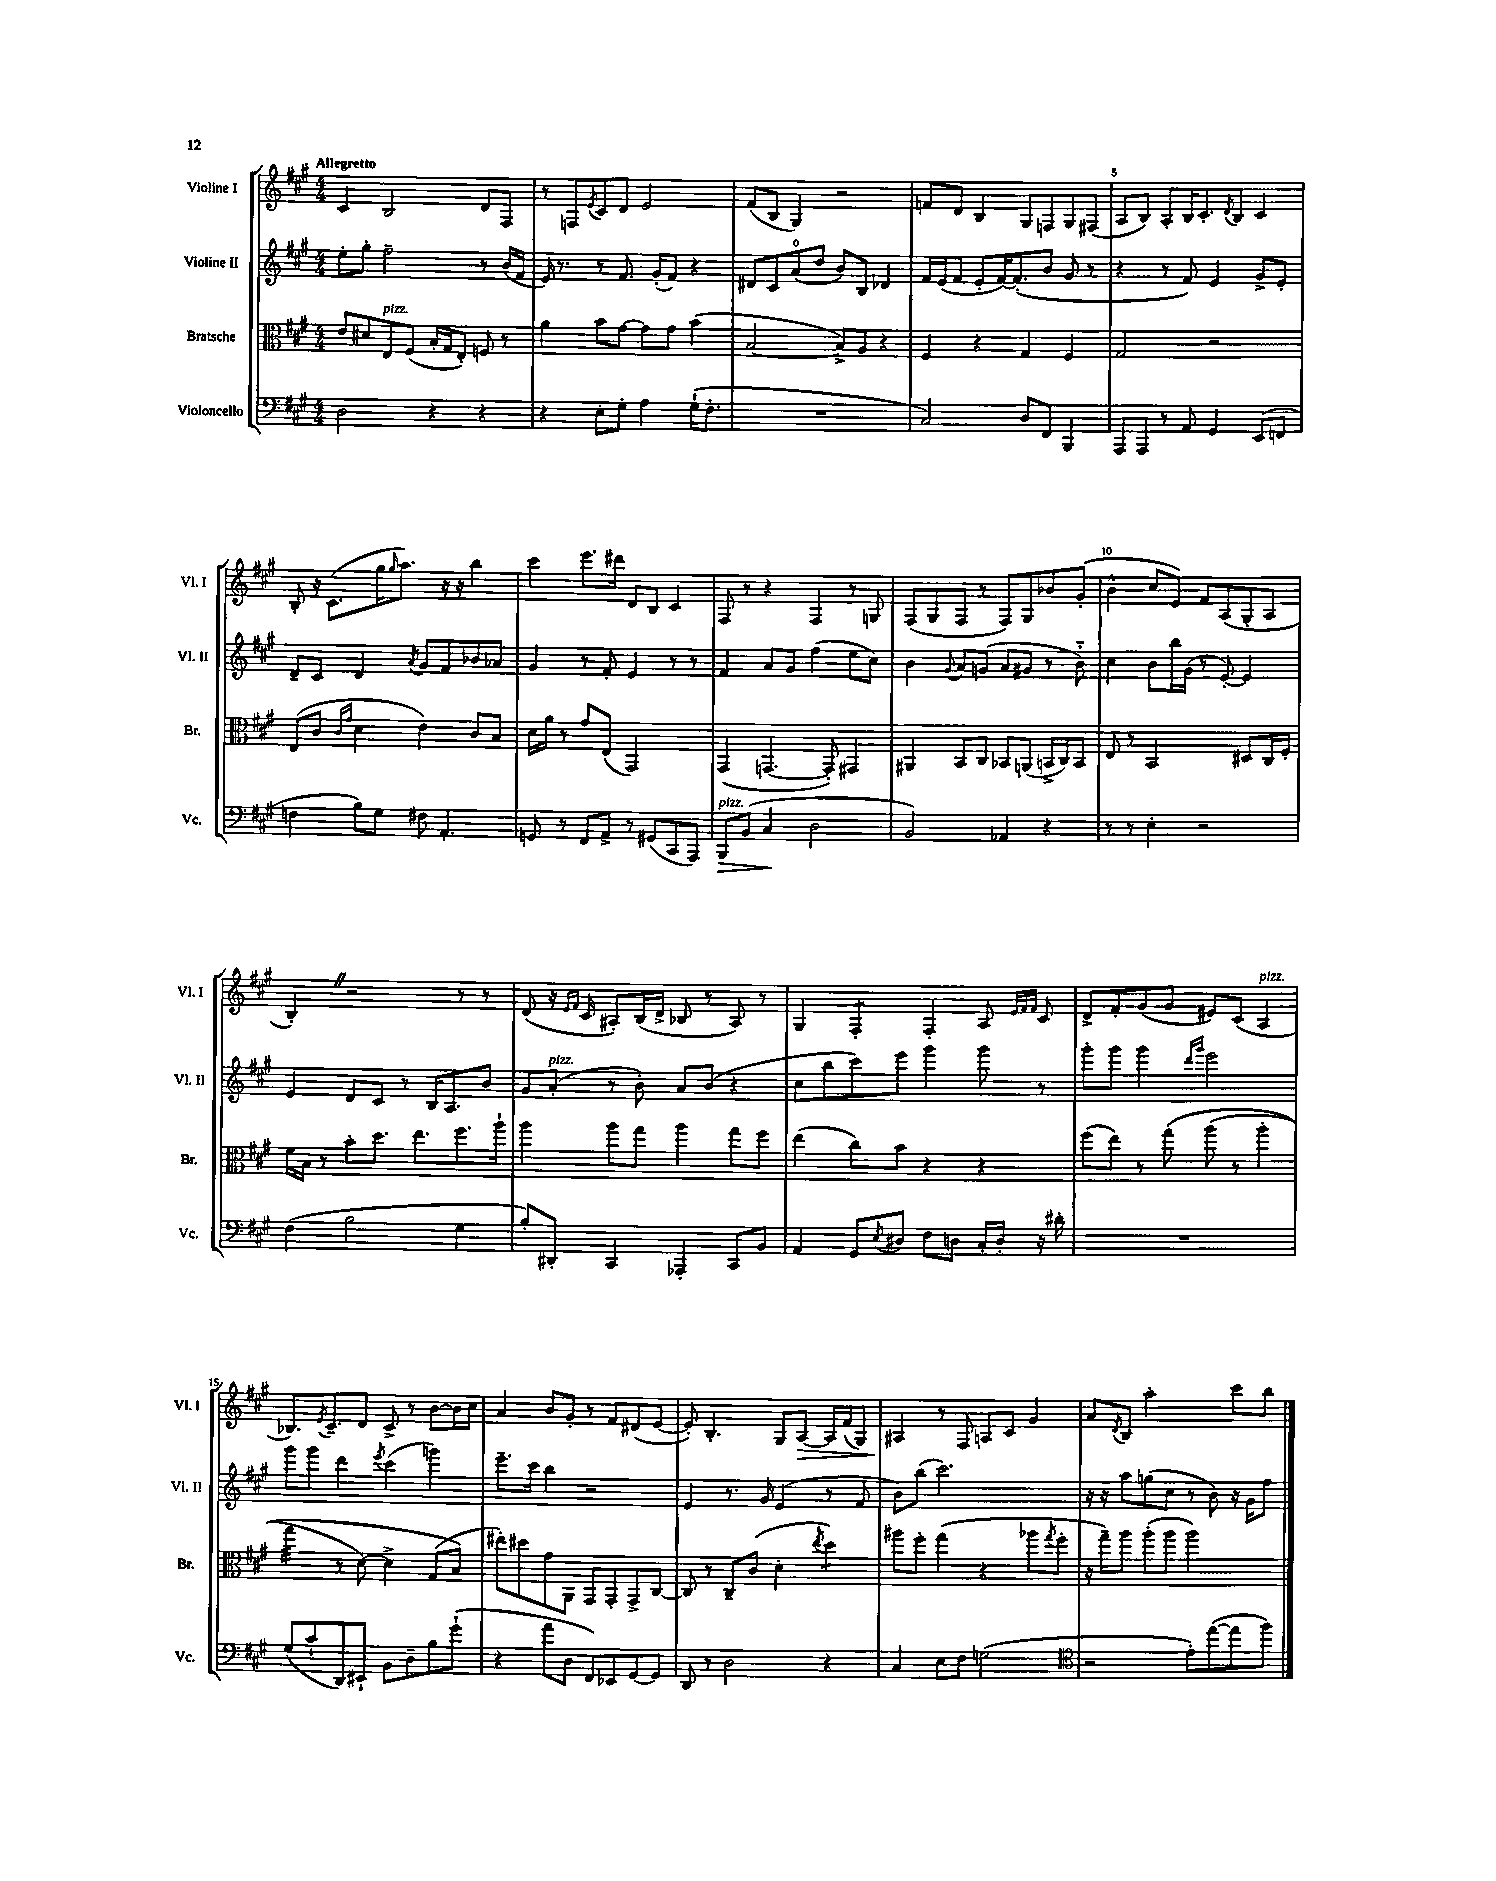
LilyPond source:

<<
\new StaffGroup <<
\new Staff = "s0" \with { instrumentName = "Violine I" shortInstrumentName = "Vl. I" } {
    \clef treble \key a \major \numericTimeSignature \time 4/4 \tempo "Allegretto"
    cis'4 b2 d'8 fis8 |
    r8 f8 \acciaccatura { e'8 } cis'8 d'8 e'2 |
    fis'8( b8 gis4) r2 |
    f'8 d'8 b4 gis8 f8 gis8 fis8( |
    a8 b8) a8-. b16 cis'8.-. \acciaccatura { d'8 } b8 cis'4 |
    b8-. r16 cis'8.( gis''16 \grace { gis''16 } a''8.) r16 r16 b''4 |
    cis'''4 e'''8. dis'''16 d'8 b8 cis'4 |
    fis8 r8 r4 fis4 r8 g8 |
    fis8( gis8 fis8 r8 fis8) gis8 bes'8 gis'8-.( |
    b'4-^ cis''8 e'8) fis'8 a8( gis8-. a8 |
    b4-.) \once \override BreathingSign.text = \markup { \musicglyph "scripts.caesura.straight" } \breathe r2 r8 r8 |
    d'8( r16 \grace { e'16 fis'16 } cis'16 ais8-.) b16( d'16-> bes8 r8 ais8) r8 |
    gis4 fis4:8-. fis4-. a8 \grace { e'32 fis'32 fis'32 } cis'8 |
    d'8-> fis'8-. gis'8( gis'8 eis'8) cis'8( a4^\markup { \italic "pizz." } |
    bes8.) \acciaccatura { e'8 } cis'8.-- d'8 cis'8-> r8 b'8~ b'16 cis''16 |
    a'4 b'8 gis'8-. r8 fis'8 dis'8( e'8~ |
    e'8-.) b4.-. gis8 a8~\> a16 fis'16( gis8) |
    ais4\! r8 fis8 a8 cis'8 gis'4 |
    a'8 \acciaccatura { d'8 } b8 a''2-. cis'''8 b''8 \bar "|." |
}
\new Staff = "s1" \with { instrumentName = "Violine II" shortInstrumentName = "Vl. II" } {
    \clef treble \key a \major \numericTimeSignature \time 4/4
    e''8-. gis''8-. fis''2-- r8 b'16( fis'16 |
    e'16) r8. r8 fis'8. gis'16-.( fis'8) r4 |
    dis'8 cis'8 a'8-0( d''8 b'8) b8 des'4 |
    fis'16 e'16( fis'8 e'8-. fis'16~) fis'8.-.( b'8 gis'8 r8 |
    r4 r8 fis'8) e'4 gis'8-> e'8-. |
    d'8-- cis'8 d'4 \acciaccatura { a'8 } gis'8 fis'8 bes'8 aes'8 |
    gis'4 r8 fis'8-. e'4 r8 r8 |
    fis'4 a'8 gis'8 fis''4( e''8 cis''8) |
    b'4 \appoggiatura { gis'8 } a'8 g'8( a'8 gis'8 r8 b'8-_) |
    cis''4 b'8 b''16 gis'16( r8 e'8~-.) e'4 |
    e'4 d'8 cis'8 r8 b16 a8. b'8 |
    gis'8 a'8-.^\markup { \italic "pizz." }( r8 b'8-.) a'8 b'8( r4 |
    cis''8 b''8 cis'''8) e'''8 gis'''4 gis'''8 r8 |
    gis'''8-. gis'''8 gis'''4 \grace { d'''16 gis'''16 } e'''2 |
    gis'''8 gis'''8 d'''4 \acciaccatura { e'''8 } cis'''4( g'''4) |
    e'''8.-- cis'''16 b''4 r2 |
    e'4 r8. gis'16 e'4( r8 fis'8 |
    b'8) b''8( cis'''2.) |
    r16 r16 a''8 g''8( cis''8 r8 b'8) r16 gis'16 fis''8 \bar "|." |
}
\new Staff = "s2" \with { instrumentName = "Bratsche" shortInstrumentName = "Br." } {
    \clef alto \key a \major \numericTimeSignature \time 4/4
    e'8 dis'8 e8^\markup { \italic "pizz." } fis8( b16-. gis16 e8-.) f8 r8 |
    a'4 b'8 gis'8~ gis'8 gis'8 b'4( |
    b2~ b8->) a8 r4 |
    fis4 r4 gis4 fis4 |
    gis2 r2 |
    e8( cis'8 \grace { cis'16 gis'16 } d'4 e'4) cis'8 b8 |
    d'16 a'16 r8 gis'8 e8( gis,2) |
    gis,4( g,4.~ g,8-.) gis,4 |
    ais,4 b,8 cis8 bes,8 a,8( b,16-> cis16) b,8 |
    e8 r8 b,2 dis8 cis16 fis16-. |
    fis'16 b16 r8 b'8-. d''8. e''8. fis''8. a''16-! |
    a''4 a''8 gis''8 a''4 gis''8 fis''8 |
    e''4( cis''8) b'8 r4 r4 |
    fis''8( e''8) r8 gis''8\( a''8( r8 a''4-. |
    gis''4:32 r8 d'8~) d'4-> gis8( b8\) |
    eis''8-.) dis''8 gis'8 a,8 gis,8 gis,8-. gis,8-> cis8~ |
    cis8 r8 cis8-- cis'8( d'4-. \acciaccatura { e''8 } d''4:8) |
    ais''8 fis''8-. gis''4( r4 aes''8 \acciaccatura { gis''8 } fis''8-. |
    r16 gis''16--) a''8 a''8-.( a''8 a''2) \bar "|." |
}
\new Staff = "s3" \with { instrumentName = "Violoncello" shortInstrumentName = "Vc." } {
    \clef bass \key a \major \numericTimeSignature \time 4/4
    d2 r4 r4 |
    r4 e8-. gis8-. a4 gis16-!( fis8.-. |
    R1 |
    cis2) d8 fis,8 b,,4 |
    a,,8 a,,8 r8 a,8 gis,4 e,8( f,8 |
    f4 b8) gis8 fis8 a,4.-. |
    g,8 r8 fis,8 a,8-> r8 gis,8( cis,8 a,,8) |
    b,,8\>^\markup { \italic "pizz." } b,8( cis4\! d2 |
    b,2) aes,4 r4 |
    r8 r8 e4-. r2 |
    fis4( b2 gis4 |
    b8-.) dis,8-. cis,4 aes,,4-. cis,8 b,8 |
    a,4 gis,8 \acciaccatura { e8 } dis8 fis8 d8 cis16-. d16-. r16 dis'16-. |
    R1 |
    gis8( cis'8-! d,8) eis,8-! b,8 d8-- b8 gis'8-!( |
    r4 a'8 d8 fis,8) ees,8 gis,8~ gis,8 |
    d,8 r8 d2 r4 |
    cis4 e8 fis8 g2( |
    \clef tenor r2 e'8-.) e''8~( e''8 fis''8) \bar "|." |
}
>>
>>
\layout { \context { \Score \override BarNumber.break-visibility = ##(#f #t #t) barNumberVisibility = #(every-nth-bar-number-visible 5) } }
